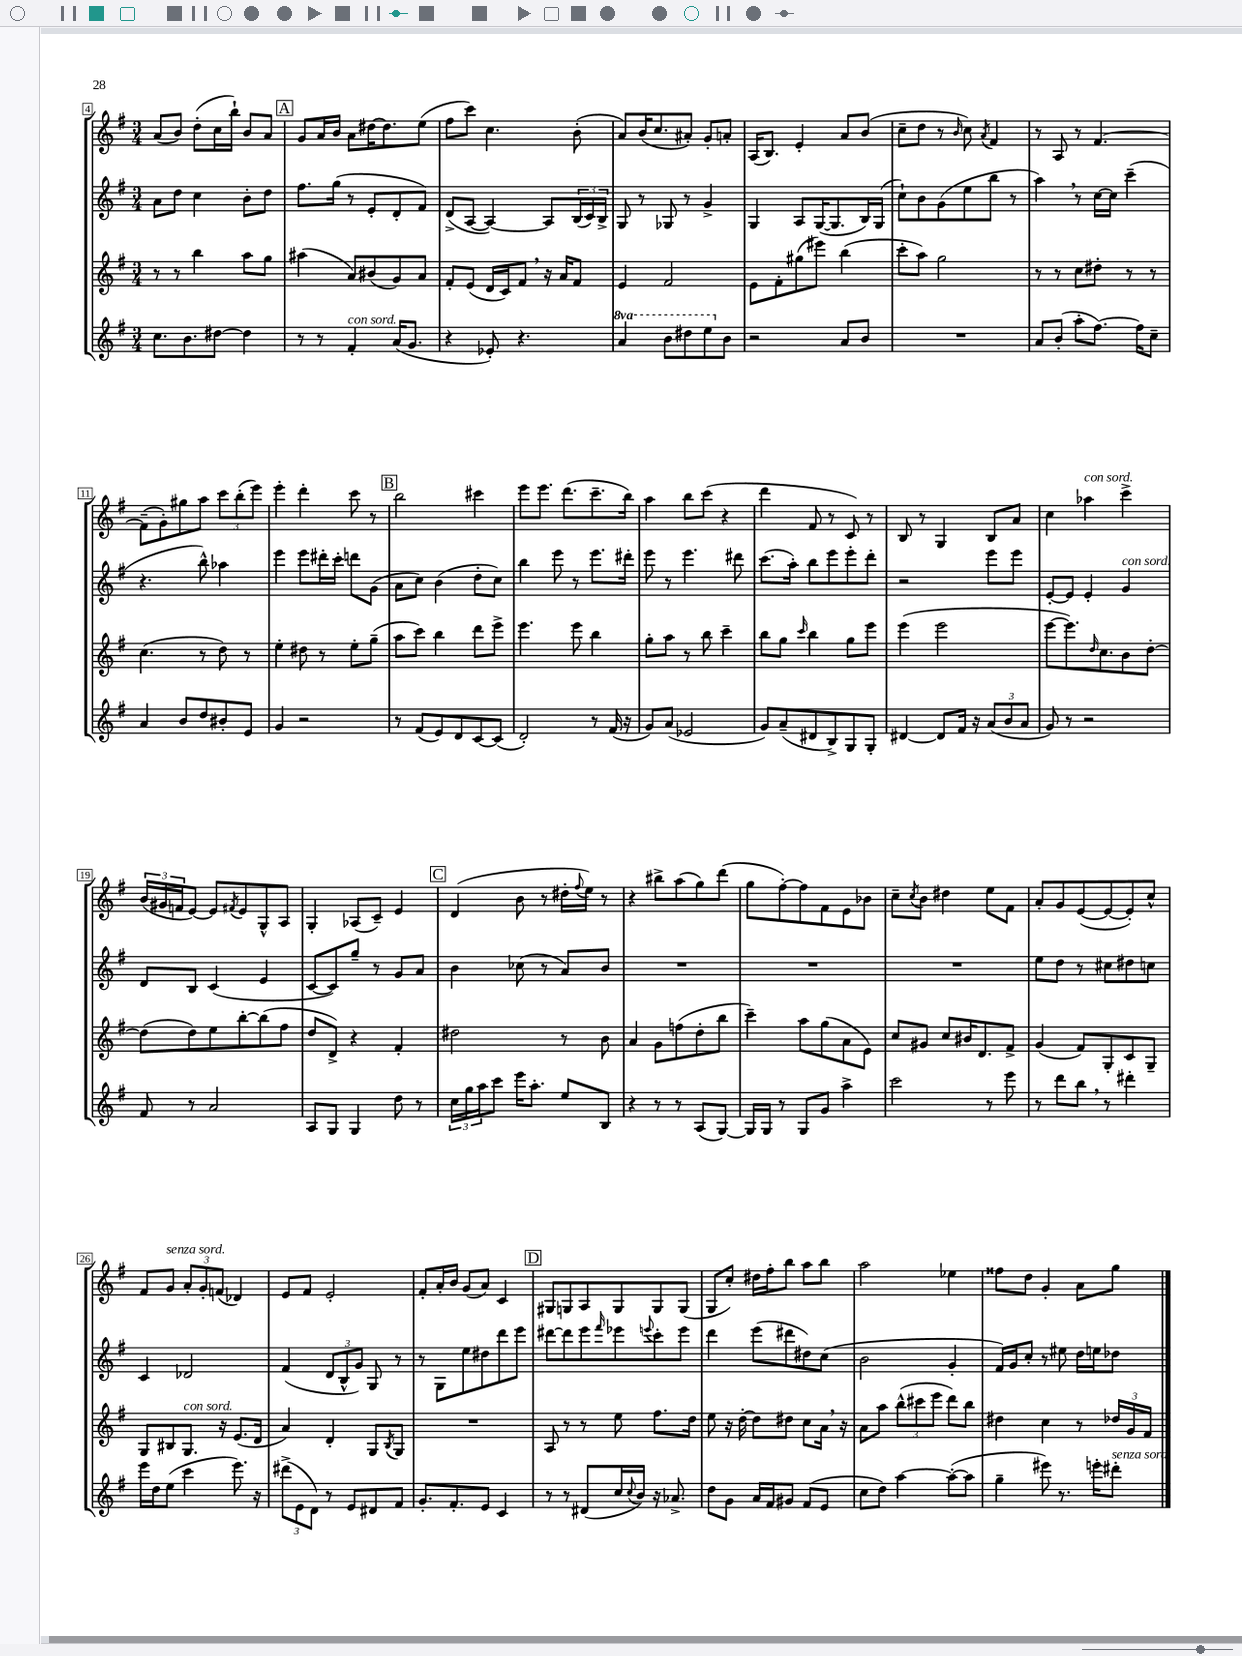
<<
\new StaffGroup <<
\new Staff = "s0" {
    \clef treble \key g \major \numericTimeSignature \time 3/4
    a'8( b'8) d''8-.( c''16 b''16-!) b'8 a'8 |
    \mark \markup { \box "A" } g'8 a'16 b'16 a'8 dis''16~ dis''8. e''8( |
    fis''8 c'''8) c''4. b'8-.( |
    a'8) b'16( c''8. ais'8-.) g'8-. a'8-. |
    a16( b8.) e'4-. a'8 b'8( |
    c''8-- d''8 r8 \grace { b'16 } c''8) \acciaccatura { a'8 } fis'4 |
    r8 a8 r8 fis'4.~ |
    fis'8--( g'8-.) gis''8 a''8 \tuplet 3/2 { c'''8 b''8-.( e'''8) } |
    e'''4-. d'''4-. c'''8 r8 |
    \mark \markup { \box "B" } b''2 cis'''4 |
    e'''8 e'''8. d'''8.( c'''8.-- b''16) |
    a''4 b''8 c'''8( r4 |
    d'''4 fis'8 r8 c'8) r8 |
    b8 r8 g4 b8 a'8 |
    c''4 aes''4^\markup { \italic "con sord." } c'''4-> |
    \tuplet 3/2 { b'16( gis'16 f'16 } e'8~) e'8 \acciaccatura { fis'8 } e'8 g8-^ a8 |
    g4-. aes8( c'8--) e'4 |
    \mark \markup { \box "C" } d'4( b'8 r8 dis''16-. \appoggiatura { fis''8 } e''16) r8 |
    r4 bis''8-> a''8( g''8) d'''8( |
    g''8 fis''8~-.) fis''8 fis'8 e'8 bes'8 |
    c''8-- \acciaccatura { c''8 } b'8 dis''4 e''8 fis'8 |
    a'8-. g'8 e'8~( e'8~ e'8-.) c''8-^ |
    fis'8 g'8^\markup { \italic "senza sord." } \tuplet 3/2 { a'8-. g'8-. f'8( } des'4) |
    e'8 fis'8 e'2-. |
    fis'8-. a'16-. b'16 g'8( a'8) c'4 |
    \mark \markup { \box "D" } gis8 g8 a8 g8 g8 g8( |
    g8 c''8-.) dis''16 fis''16-. b''8 a''8 b''8 |
    a''2 ees''4 |
    fisis''8 d''8 g'4-. a'8 g''8 \bar "|." |
}
\new Staff = "s1" {
    \clef treble \key g \major \numericTimeSignature \time 3/4
    a'8 d''8 c''4 b'8-. d''8 |
    \mark \markup { \box "A" } fis''8. g''16( r8 e'8-. d'8-. fis'8) |
    d'8->( a8~ a4~) a8 \tuplet 3/2 { b16( c'16) b16-> } |
    g8 r8 ges8 r8 g'4-> |
    g4 a8 g16~( g8. b16) g16( |
    c''8-!) b'8 g'8( e''8 b''8 r8 |
    a''4) \breathe r8 c''16~ c''16 c'''4--( |
    r4. b''8-^) aes''4 |
    e'''4 e'''8 dis'''16-. c'''16-. d'''8 g'8( |
    \mark \markup { \box "B" } a'8 c''8) b'4( d''8-. c''8) |
    b''4 e'''8 r8 e'''8. dis'''16-. |
    e'''8 r8 e'''4. dis'''8 |
    c'''8.( a''16-.) b''8 e'''8 e'''8-. d'''8-. |
    r2 e'''8 e'''8 |
    e'8~-. e'8 e'4-. g'4^\markup { \italic "con sord." } |
    d'8 b8 c'4( e'4 |
    c'8~ c'8) g''8-- r8 g'8 a'8 |
    \mark \markup { \box "C" } b'4 ces''8( r8 a'8) b'8 |
    R2. |
    R2. |
    R2. |
    e''8 d''8 r8 cis''8 dis''8 c''8 |
    c'4 des'2 |
    fis'4( \tuplet 3/2 { d'8 b8-^ g'8) } g8 r8 |
    r8 g8 e''8 dis''8 d'''8 e'''8 |
    \mark \markup { \box "D" } dis'''8~ dis'''8 e'''8 \grace { fis'''16 } ees'''8 \appoggiatura { e'''8 } c'''8-. e'''8 |
    d'''4 e'''8( dis'''8 dis''8) c''8( |
    b'2 g'4-. |
    fis'16) g'16 c''8-. r8 eis''8 d''16 e''16 des''8 \bar "|." |
}
\new Staff = "s2" {
    \clef treble \key g \major \numericTimeSignature \time 3/4
    r8 r8 b''4 a''8 g''8 |
    \mark \markup { \box "A" } ais''4( a'8) bis'8( g'8) a'8 |
    fis'8-. e'8( d'16 c'16) fis'8 \breathe r16 a'16 fis'8 |
    e'4 fis'2 |
    e'8 fis'8-. gis''8( eis'''8) b''4( |
    c'''8-. a''8) g''2 |
    r8 r8 c''8 dis''8-. r8 r8 |
    c''4.( r8 d''8) r8 |
    e''4-. dis''8 r8 e''8-. g''8--( |
    \mark \markup { \box "B" } a''8 c'''8) b''4 d'''8 e'''8-> |
    e'''4. e'''8 b''4 |
    g''8-. a''8 r8 b''8 c'''4-- |
    b''8 g''8 \grace { c'''16 } b''4 g''8 e'''8 |
    e'''4( e'''2 |
    e'''8~ e'''8.) \grace { d''16 } c''8. b'8 d''8~-. |
    d''8( d''8) e''8 b''8~-. b''8( fis''8 |
    d''8 d'8->) r4 fis'4-. |
    \mark \markup { \box "C" } dis''2 r8 b'8 |
    a'4 g'8 f''8( d''8-. b''8 |
    c'''4--) a''8 g''8( a'8 e'8) |
    c''8 gis'8 c''8 bis'16 d'8. fis'8-> |
    g'4( fis'8) g8-. c'8 g8-- |
    g8 bis8 g8.^\markup { \italic "con sord." } r16 e'8.( d'16 |
    a'4) d'4-. g8 \acciaccatura { b8 } g8 |
    R2. |
    \mark \markup { \box "D" } a8 r8 r8 e''8 fis''8. d''16 |
    e''8 r16 d''16~-. d''8 dis''8 c''8 a'16 \breathe r16 |
    a'8 a''8 \tuplet 3/2 { b''8-^( cis'''8 e'''8 } d'''8) b''8 |
    dis''4 c''4 r8 \tuplet 3/2 { des''16 g'16 fis'16 } \bar "|." |
}
\new Staff = "s3" {
    \clef treble \key g \major \numericTimeSignature \time 3/4 \set Staff.ottavationMarkups = #ottavation-simple-ordinals
    c''8. b'8. dis''8~ dis''4 |
    \mark \markup { \box "A" } r8 r8 fis'4-.^\markup { \italic "con sord." } a'16( g'8. |
    r4 ees'8-.) r4. |
    \ottava #1 a''4 b''8 dis'''8 e'''8 \ottava #0 b'8 |
    r2 a'8 b'8 |
    R2. |
    a'8 b'8-.( a''8-. fis''8.~) fis''16 c''8-- |
    a'4 b'8 d''8 bis'8-. e'8 |
    g'4 r2 |
    \mark \markup { \box "B" } r8 fis'8( e'8) d'8 c'8~ c'8( |
    d'2-.) r8 fis'16( r16 |
    g'8) a'8( ees'2 |
    g'8) a'8--( dis'8 b8->) g8 g8-. |
    dis'4~ dis'8 fis'16 r16 \tuplet 3/2 { a'8( b'8 a'8 } |
    g'8) r8 r2 |
    fis'8 r8 a'2 |
    a8 g8 g4 d''8 r8 |
    \mark \markup { \box "C" } \tuplet 3/2 { c''16 g''16 a''16 } c'''8 e'''16 a''8.-. e''8 b8 |
    r4 r8 r8 a8( g8~) |
    g16 g16 r8 g8 g'8 a''4-> |
    c'''2 r8 e'''8 |
    r8 d'''8 b''8 \breathe r8 dis'''4-. |
    e'''16 d''16 e''8( c'''4 e'''8.) r16 |
    \tuplet 3/2 { dis'''8->( e'8 d'8) } r8 e'8 dis'8 fis'8 |
    g'8.-. fis'8.-. e'8 c'4 |
    \mark \markup { \box "D" } r8 r8 dis'8( c''16 \appoggiatura { c''8 } b'16) r16 aes'8.-> |
    d''8 g'8 a'16 fis'16 gis'8 fis'8( e'8 |
    c''8 d''8) a''4~ a''8~-.( a''8 |
    g''4-- eis'''8) r8. e'''16-. dis'''8-.^\markup { \italic "senza sord." } \bar "|." |
}
>>
>>
